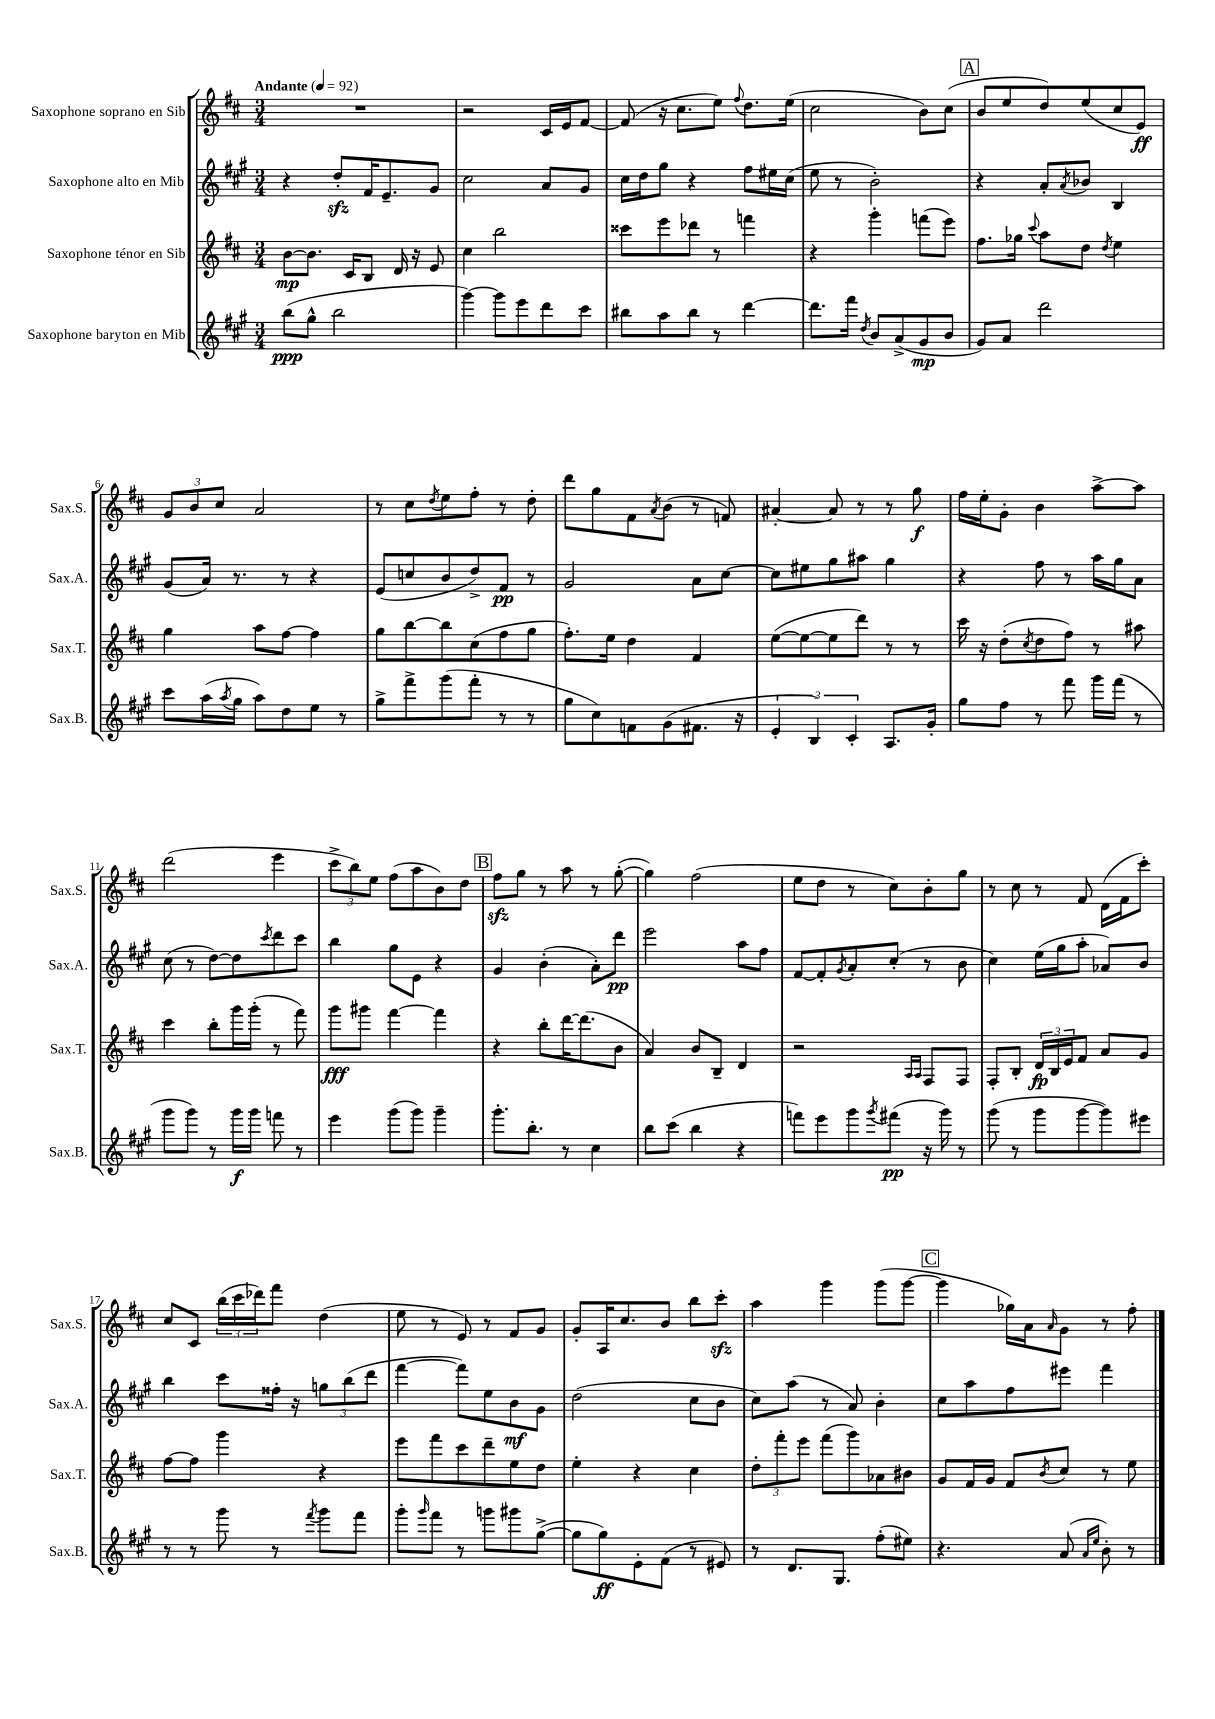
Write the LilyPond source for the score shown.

<<
\new StaffGroup <<
\new Staff = "s0" \with { instrumentName = "Saxophone soprano en Sib" shortInstrumentName = "Sax.S." } {
    \clef treble \key d \major \numericTimeSignature \time 3/4 \tempo "Andante" 4 = 92
    R2. |
    r2 cis'16 e'16 fis'8~ |
    fis'8( r16 cis''8. e''8) \appoggiatura { fis''8 } d''8. e''16( |
    cis''2 b'8) cis''8( |
    \mark \markup { \box "A" } b'8 e''8 d''8) e''8( cis''8 e'8\ff) |
    \tuplet 3/2 { g'8 b'8 cis''8 } a'2 |
    r8 cis''8 \acciaccatura { d''8 } e''8 fis''8-. r8 d''8-. |
    d'''8 g''8 fis'8 \acciaccatura { a'8 } b'8( r8 f'8) |
    ais'4~-. ais'8 r8 r8 g''8\f |
    fis''16 e''16-. g'8-. b'4 a''8~-> a''8 |
    d'''2( e'''4 |
    \tuplet 3/2 { cis'''8-> b''8) e''8 } fis''8( a''8 b'8) d''8 |
    \mark \markup { \box "B" } fis''8\sfz g''8 r8 a''8 r8 g''8~-.( |
    g''4) fis''2( |
    e''8 d''8 r8 cis''8) b'8-. g''8 |
    r8 cis''8 r8 fis'8 d'16( fis'16 cis'''8-.) |
    cis''8 cis'8 \tuplet 3/2 { b''16( cis'''16 des'''16) } fis'''8 d''4( |
    e''8 r8 e'8) r8 fis'8 g'8 |
    g'8-. a16 cis''8. b'8 b''8 cis'''8-.\sfz |
    a''4 g'''4 g'''8( g'''8~ |
    \mark \markup { \box "C" } g'''4 ges''16) a'16 \grace { a'16 } g'8 r8 fis''8-. \bar "|." |
}
\new Staff = "s1" \with { instrumentName = "Saxophone alto en Mib" shortInstrumentName = "Sax.A." } {
    \clef treble \key a \major \numericTimeSignature \time 3/4
    r4 d''8-.\sfz fis'16 e'8.-- gis'8 |
    cis''2 a'8 gis'8 |
    cis''16 d''16 gis''8 r4 fis''8 eis''16 cis''16( |
    e''8 r8 b'2-.) |
    \mark \markup { \box "A" } r4 a'8-. \acciaccatura { a'8 } bes'8 b4 |
    gis'8( a'16) r8. r8 r4 |
    e'8( c''8 b'8 d''8->) fis'8\pp r8 |
    gis'2 a'8 cis''8~ |
    cis''8 eis''8 gis''8 ais''8 gis''4 |
    r4 fis''8 r8 a''16 gis''16 a'8 |
    cis''8( r8 d''8~) d''8 \acciaccatura { cis'''8 } d'''8 cis'''8 |
    b''4 gis''8 e'8 r4 |
    \mark \markup { \box "B" } gis'4 b'4-.( a'8-.) d'''8\pp |
    e'''2 a''8 fis''8 |
    fis'8~ fis'8-. \acciaccatura { gis'8 } a'8-. cis''8-.( r8 b'8 |
    cis''4) e''16( gis''16 a''8-. aes'8) b'8 |
    b''4 cis'''8 fisis''16-. r16 \tuplet 3/2 { g''8 b''8( d'''8 } |
    fis'''4~ fis'''8) e''8 b'8\mf gis'8 |
    d''2( cis''8 b'8 |
    cis''8) a''8( r8 a'8) b'4-. |
    \mark \markup { \box "C" } cis''8 a''8 fis''8 eis'''8 fis'''4 \bar "|." |
}
\new Staff = "s2" \with { instrumentName = "Saxophone ténor en Sib" shortInstrumentName = "Sax.T." } {
    \clef treble \key d \major \numericTimeSignature \time 3/4
    b'8~\mp b'8. cis'16 b8 d'16 r16 e'8 |
    cis''4 b''2 |
    cisis'''8 e'''8 des'''8 r8 f'''4 |
    r4 g'''4-. f'''8( e'''8) |
    \mark \markup { \box "A" } fis''8. ges''16 \appoggiatura { cis'''8 } a''8 d''8 \acciaccatura { d''8 } e''4 |
    g''4 a''8 fis''8~ fis''4 |
    g''8 b''8~ b''8 cis''8( fis''8 g''8 |
    fis''8.-.) e''16 d''4 fis'4 |
    e''8~( e''8~ e''8 d'''8) r8 r8 |
    cis'''16 r16 d''8-.( \acciaccatura { cis''8 } d''8 fis''8) r8 ais''8 |
    cis'''4 b''8-. g'''16 g'''16-.( r8 fis'''8) |
    g'''8\fff gis'''8 fis'''4~ fis'''4 |
    \mark \markup { \box "B" } r4 b''8-. d'''16~ d'''8.( b'8 |
    a'4) b'8 b8-- d'4 |
    r2 \grace { a16 a16 } fis8 fis8 |
    fis8-. b8-. \tuplet 3/2 { d'16\fp b16 e'16 } fis'8 a'8 g'8 |
    fis''8~ fis''8 g'''4 r4 |
    e'''8 fis'''8 cis'''8 d'''8-- e''8 d''8 |
    e''4-. r4 cis''4 |
    \tuplet 3/2 { d''8-. fis'''8-. e'''8 } fis'''8( g'''8) aes'8 bis'8 |
    \mark \markup { \box "C" } g'8 fis'16 g'16 fis'8 \acciaccatura { b'8 } cis''8 r8 e''8 \bar "|." |
}
\new Staff = "s3" \with { instrumentName = "Saxophone baryton en Mib" shortInstrumentName = "Sax.B." } {
    \clef treble \key a \major \numericTimeSignature \time 3/4
    b''8\ppp( gis''8-^ b''2 |
    gis'''4~) gis'''8 e'''8 d'''8 cis'''8 |
    bis''8 a''8 bis''8 r8 d'''4~ |
    d'''8. fis'''16 \acciaccatura { d''8 } b'8 a'8->( gis'8\mp b'8 |
    \mark \markup { \box "A" } gis'8) a'8 d'''2 |
    cis'''8 a''16( \acciaccatura { a''8 } gis''16 a''8) d''8 e''8 r8 |
    gis''8-> fis'''8-> gis'''8( fis'''8-. r8 r8 |
    gis''8 cis''8) f'8 gis'8( fis'8. r16 |
    \tuplet 3/2 { e'4-. b4) cis'4-. } a8. gis'16-. |
    gis''8 fis''8 r8 fis'''8 gis'''16 fis'''16( r8 |
    gis'''8 gis'''8) r8 gis'''16\f gis'''16 f'''8 r8 |
    e'''4 gis'''8( gis'''8) gis'''4-- |
    \mark \markup { \box "B" } gis'''8.-. b''8.-. r8 cis''4 |
    b''8 cis'''8( b''4 r4 |
    f'''8) e'''8 gis'''8 \acciaccatura { gis'''8 } fis'''8\pp( r16 gis'''16) r8 |
    gis'''8( r8 gis'''8 gis'''8~ gis'''8) eis'''8 |
    r8 r8 gis'''8 r8 \acciaccatura { fis'''8 } gis'''8 fis'''8 |
    gis'''8-. \grace { gis'''16 } fis'''8 r8 g'''8 gis'''8 gis''8~->( |
    gis''8 gis''8\ff) e'8-. fis'8( r8 eis'8) |
    r8 d'8. gis8. fis''8-.( eis''8) |
    \mark \markup { \box "C" } r4. a'8( \grace { a'16 e''16 } b'8-.) r8 \bar "|." |
}
>>
>>
